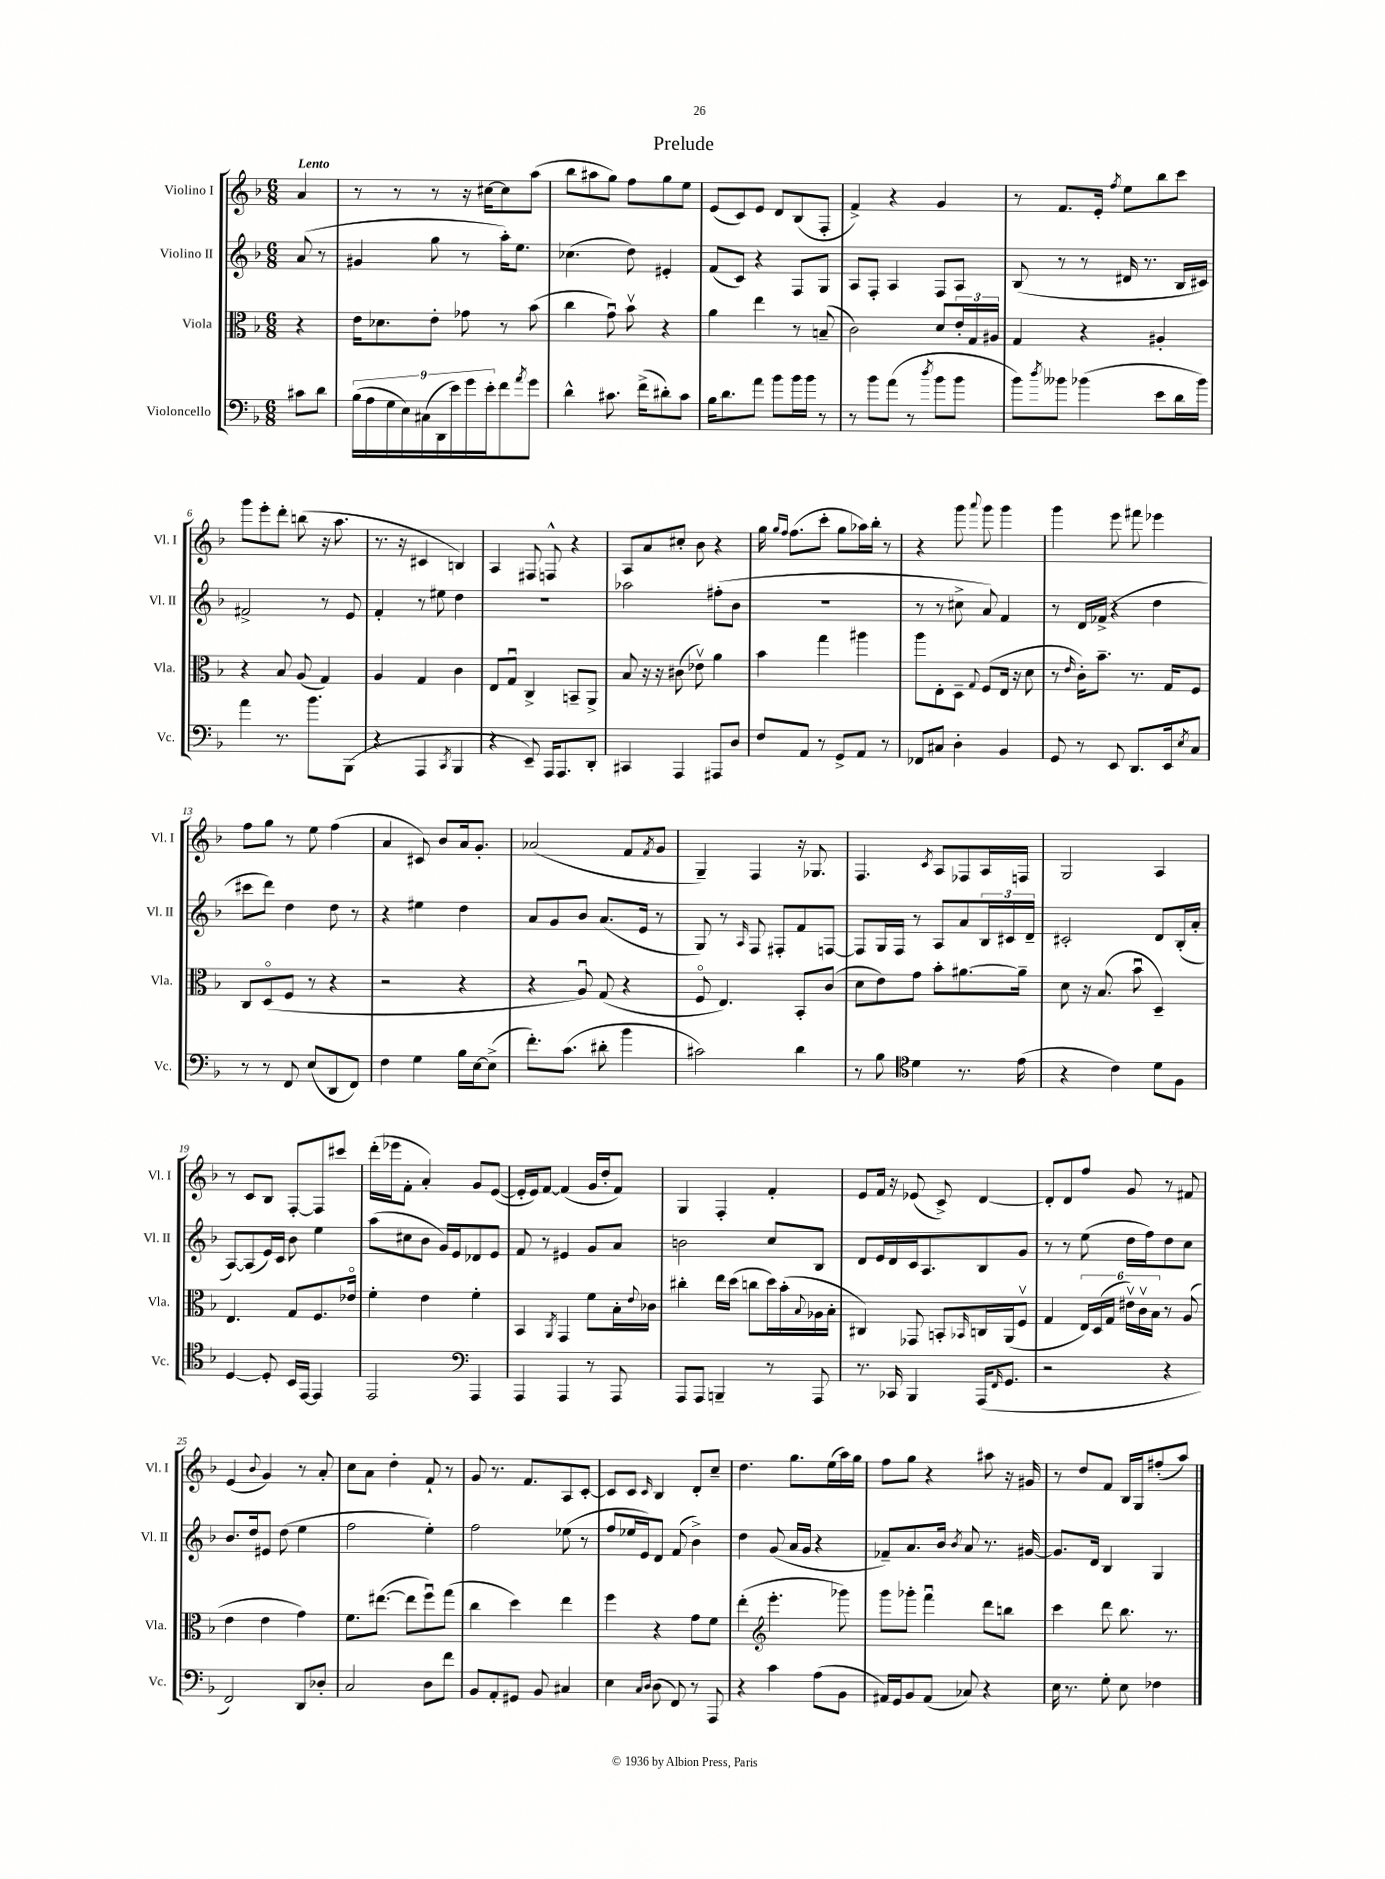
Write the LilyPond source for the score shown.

\header { title = "Prelude" }
<<
\new StaffGroup <<
\new Staff = "s0" \with { instrumentName = "Violino I" shortInstrumentName = "Vl. I" } {
    \clef treble \key f \major \numericTimeSignature \time 6/8 \partial 4 \tempo "Lento"
    a'4 |
    r8 r8 r8 r16 cis''16~ cis''8 a''8( |
    bes''8 ais''8 g''8) f''8 g''8 e''8 |
    e'8( c'8) e'8 d'8 bes8( f8-. |
    f'4->) r4 g'4 |
    r8 f'8. e'16-. \acciaccatura { f''8 } e''8 bes''8 c'''8 |
    g'''8 e'''8-. d'''8-. b''8( r16 a''8. |
    r8. r16 cis'4 b4) |
    a4 fis8 f8-^ r4 |
    a8 a'8 cis''8-. bes'8 r4 |
    g''16 \grace { g''16 f''16 } f''8.( c'''8-. g''8 aes''16) bes''16-. r8 |
    r4 g'''8 \appoggiatura { a'''8 } g'''8 g'''4 |
    g'''4 e'''8 fis'''8 ees'''4 |
    f''8 g''8 r8 e''8 f''4( |
    a'4 cis'8) bes'8 a'16 g'8.-. |
    aes'2( f'8 \acciaccatura { f'8 } g'8 |
    g4--) f4 r16 ges8. |
    f4. \acciaccatura { c'8 } a8 fes8 a16 f16 |
    g2 a4 |
    r8 c'8 bes8 f8~-. f8 cis'''8 |
    d'''16-.( ees'''16 f'8-. a'4-.) g'8 e'8~( |
    e'16-. e'16) f'8~ f'4( g'16 d''16-. f'8) |
    g4 f4-. f'4-. |
    e'8 f'16 r16 ees'8( c'8->) d'4~ |
    d'8-. d'8 f''8 g'8 r8 fis'8 |
    e'4( \appoggiatura { bes'8 } g'4) r8 a'8-. |
    c''8 a'8 d''4-. f'8-! r8 |
    g'8 r8. f'8. a8 c'8~-. |
    c'8 c'8 \grace { c'16 } bes4 d'8-. c''8-- |
    d''4. g''8. e''16( a''16) g''16 |
    f''8 g''8 r4 ais''8 r16 gis'16 |
    r8 d''8 f'8 bes16 g16 fis''8-.( a''8) \bar "|." |
}
\new Staff = "s1" \with { instrumentName = "Violino II" shortInstrumentName = "Vl. II" } {
    \clef treble \key f \major \numericTimeSignature \time 6/8 \partial 4
    a'8( r8 |
    gis'4 g''8 r8 a''16-.) e''8. |
    ces''4.( d''8) eis'4-. |
    f'8( c'8) r4 f8 g8 |
    a8 f8-. a4 f8 a8 |
    bes8( r8 r8 dis'16 r8. bes16 cis'16) |
    fis'2-> r8 e'8 |
    f'4-. r8 eis''8 d''4 |
    R2. |
    aes''2 fis''8-.( bes'8 |
    R2. |
    r8 r8 cis''8-> a'8) f'4 |
    r8 d'16 fes'16->( r4 d''4 |
    cis'''8 d'''8) d''4 d''8 r8 |
    r4 eis''4 d''4 |
    a'8 g'8 bes'8 a'8.( e'16 r8 |
    g8) r8 \grace { a16 } f8 fis8-. f'8 f8~ |
    f8 g16 f16 r8 a8 a'8 \tuplet 3/2 { bes16 cis'16 d'16-- } |
    cis'2-. d'8 bes16-.( a'16-. |
    a8~) a8( e'16) c'16 bes'8 e''4 |
    a''8( cis''8 bes'8 g'16) e'16 des'8 e'8 |
    f'8 r8 eis'4 g'8 a'8 |
    b'2 c''8 bes8 |
    d'8 e'16 d'16 c'16 a8. bes8 g'8 |
    r8 r8 e''8( d''16 f''16) d''8 c''8 |
    bes'8. d''16 eis'8 d''8( e''4 |
    f''2 e''4-.) |
    f''2 ees''8( r8 |
    f''8 ees''16 e'16) d'8 f'8( bes'4->) |
    d''4 g'8( a'16 g'16 r4 |
    fes'8--) a'8. bes'16 \acciaccatura { bes'8 } a'8 r8. gis'16~ |
    gis'8. d'16 bes4 g4 \bar "|." |
}
\new Staff = "s2" \with { instrumentName = "Viola" shortInstrumentName = "Vla." } {
    \clef alto \key f \major \numericTimeSignature \time 6/8 \partial 4
    r4 |
    e'16 des'8. e'8-. ges'8 r8 bes'8( |
    c''4 g'8\downbow) bes'8\upbow r4 |
    a'4 e''4 r8 b8--( |
    c'2) d'8 \tuplet 3/2 { e'16-. g16 ais16 } |
    g4 r4 ais4-. |
    r4 bes8 a8( g4) |
    a4 g4 c'4 |
    e8 g8\downbow c4-> b,8-- a,8-> |
    bes8 r16 r16 cis'8( ees'8\upbow) a'4 |
    bes'4 g''4 ais''4 |
    a''8 e8-. d8-- \appoggiatura { g8 } f8( e16 r16 d'8 |
    r8 \grace { e'16 } c'16-.) bes'8.-- r8. g16 f8 |
    c8 d8\flageolet( f8 r8 r4 |
    r2 r4 |
    r4 a8\downbow) g8( r4 |
    f8\flageolet e4.) bes,8-. c'8( |
    d'8 e'8) g'8 bes'8-. ais'8.~ ais'16-- |
    d'8 r16 bes8.( bes'8\downbow d4--) |
    e4. g8 f8. ees'16\flageolet |
    f'4-. e'4 f'4-. |
    bes,4 \acciaccatura { a,8 } g,4 f'8 bes16-. \appoggiatura { e'8 } ces'16 |
    cis''4-. e''16 d''16( c''8 d''16) bes'16-.( \appoggiatura { bes8 } aes16 bes16-. |
    cis4) ges,8 b,8-. \grace { bes,16 } c16 a,16( f8\upbow |
    g4 \tuplet 6/4 { e16) d16( g16 eis'16\upbow) c'16\upbow bes16 } r8 a8( |
    e'4 e'4 g'4) |
    f'8. eis''8.~( eis''8 f''8\downbow) g''8( |
    c''4 d''4) e''4 |
    f''4 r4 g'8 f'8 |
    e''4-.( \clef treble e'''4.-. ges'''8) |
    g'''8 ges'''8-. f'''4\downbow d'''8 b''8 |
    c'''4 d'''8 bes''8. r8. \bar "|." |
}
\new Staff = "s3" \with { instrumentName = "Violoncello" shortInstrumentName = "Vc." } {
    \clef bass \key f \major \numericTimeSignature \time 6/8 \partial 4
    cis'8 d'8 |
    \tuplet 9/8 { bes16( a16 g16 e16) cis16( d,16 e'16) g'16 e'16-. } f'8 \acciaccatura { a'8 } g'8 |
    d'4-^ cis'8. f'16->( dis'8-.) cis'8 |
    bes16 d'8. a'8 bes'8 bes'16 bes'16 r8 |
    r8 bes'8 a'8( r8 \acciaccatura { d''8 } bes'8 bes'8 |
    bes'8) \acciaccatura { d''8 } beses'8 bes'4( e'8 d'16 bes'16) |
    a'4 r8. bes'8. bes,,8( |
    r4 a,,4 \acciaccatura { c,8 } bes,,4 |
    r4 e,8--) a,,16 a,,8. d,8-. |
    cis,4 a,,4 ais,,8 d8 |
    f8 a,8 r8 g,8-> a,8 r8 |
    fes,8 cis8 d4-. bes,4 |
    g,8 r8 e,8 d,8. e,16 \acciaccatura { e8 } c8 |
    r8 r8 f,8 e8( d,8 f,8) |
    f4 g4 bes16 e16~ e8->( |
    f'8.-.) c'8.( dis'8-. bes'4 |
    cis'2) d'4 |
    r8 bes8 \clef tenor d'4 r8. e'16( |
    r4 c'4) d'8 f8 |
    d4~ d8-. bes,16 e,16~ e,4 |
    e,2 \clef bass a,,4 |
    a,,4 a,,4 r8 a,,8 |
    a,,8 a,,8 b,,4-- r8 a,,8 |
    r8. ces,16 bes,,4 a,,16( \grace { f,16 } g,8. |
    r2 r4 |
    f,2) d,8 des8-. |
    c2 d8 f'8 |
    bes,8 a,8-. gis,8 bes,8 cis4 |
    e4 \grace { c16 d16 } d8( f,8) r8 a,,8 |
    r4 c'4 a8( bes,8 |
    ais,16) g,16 bes,8 ais,8( ces8) r4 |
    e16 r8. g8-. e8 fes4 \bar "|." |
}
>>
>>
